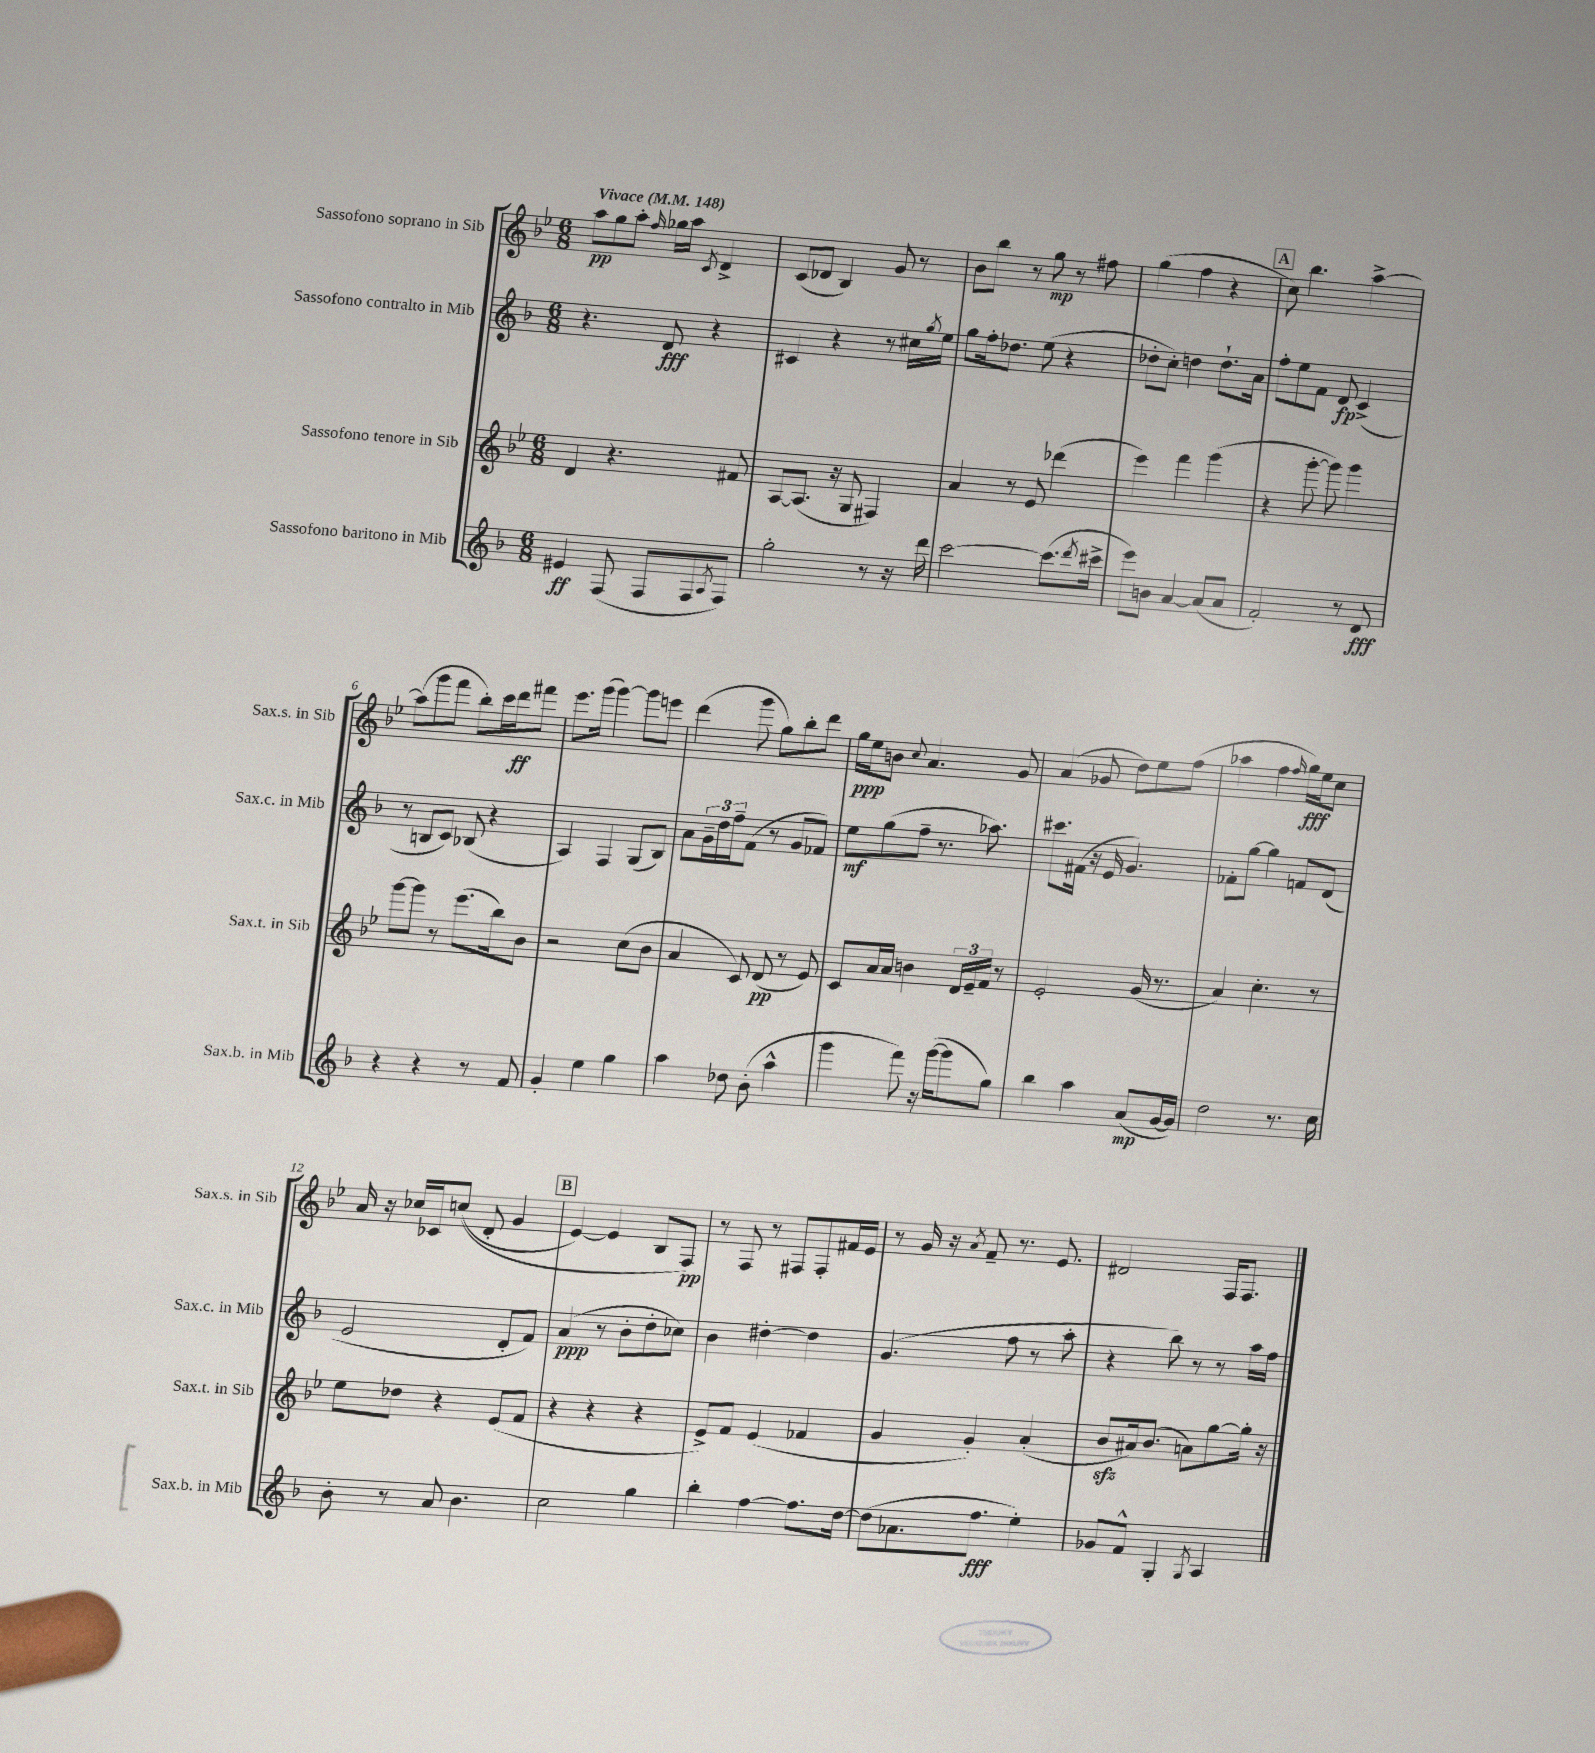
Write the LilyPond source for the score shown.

<<
\new StaffGroup <<
\new Staff = "s0" \with { instrumentName = "Sassofono soprano in Sib" shortInstrumentName = "Sax.s. in Sib" } {
    \clef treble \key bes \major \numericTimeSignature \time 6/8 \tempo "Vivace" 4 = 148
    a''8\pp g''8 a''8-. \grace { f''16 } ges''16 a''16 \acciaccatura { c'8 } d'4-> |
    c'8( des'8 bes4) g'8 r8 |
    bes'8 bes''8 r8 g''8\mp r8 fis''8 |
    g''4( f''4 r4 |
    \mark \markup { \box "A" } c''8) bes''4. a''4~-> |
    a''8( g'''8 f'''8 bes''8-.) c'''16 d'''16\ff fis'''8 |
    ees'''8. g'''16( g'''4~) g'''8 e'''8 |
    d'''4( g'''8 g''8) bes''8-. d'''8 |
    g''16\ppp ees''16 b'8 \appoggiatura { c''8 } a'4. g'8 |
    a'4( ges'8 d''8) ees''8 f''8( |
    aes''4 f''4 \grace { f''16 } g''16\fff) ees''16 c''8 |
    a'16 r16 ces''16 ces'16 c''8(\( d'8-. g'4 |
    \mark \markup { \box "B" } ees'4~) ees'4 bes8 f8\pp\) |
    r8 f8 r8 fis8 fis8-. fis'16 ees'16 |
    r8 g'16 r16 \acciaccatura { a'8 } f'8-- r8. ees'8. |
    dis'2 f16 f8. \bar "|." |
}
\new Staff = "s1" \with { instrumentName = "Sassofono contralto in Mib" shortInstrumentName = "Sax.c. in Mib" } {
    \clef treble \key f \major \numericTimeSignature \time 6/8
    r4. d'8\fff r4 |
    cis'4 r4 r8 cis''16 \acciaccatura { g''8 } e''16 |
    g''8 f''16-. des''8. e''8( r4 |
    des''8-. c''8-.) d''4 d''8.-! a'16 |
    \mark \markup { \box "A" } f''8-. e''8 f'8 d'8\fp c'4->( |
    r8 b8 c'8) bes8( r4 |
    a4) f4 g8( bes8) |
    a'8 \tuplet 3/2 { g'16-- d''16 f''16-- } f'8( r8 g'8 fes'8) |
    e''8\mf g''8( f''8-- r8. aes''8.) |
    cis'''8. fis'16( r16 e'16 g'4.) |
    fes'8-. g''8~ g''4 f'8 d'8( |
    e'2 d'8-. f'8) |
    \mark \markup { \box "B" } a'4\ppp( r8 bes'8-. d''8-. ces''8) |
    bes'4 dis''4~-. dis''4 |
    g'4.( f''8 r8 a''8-. |
    r4 bes''8) r8 r8 a''16 f''16 \bar "|." |
}
\new Staff = "s2" \with { instrumentName = "Sassofono tenore in Sib" shortInstrumentName = "Sax.t. in Sib" } {
    \clef treble \key bes \major \numericTimeSignature \time 6/8
    d'4 r4. fis'8 |
    a8~ a8.( r16 g8 fis4) |
    a'4 r8 ees'8 des'''4( |
    ees'''4) f'''4 g'''4( |
    \mark \markup { \box "A" } r4 g'''8~-. g'''8) g'''4 |
    g'''8~ g'''8 r8 ees'''8.( bes''16) bes'8 |
    r2 c''8( bes'8 |
    a'4 c'8) d'8\pp( r8 ees'8) |
    c'8 a'16 a'16 b'4 \tuplet 3/2 { d'16 ees'16-- f'16 } r8 |
    ees'2-. g'16( r8. |
    a'4) c''4.-. r8 |
    ees''8 des''8 r4 ees'8( f'8 |
    \mark \markup { \box "B" } r4 r4 r4 |
    ees'8->) f'8 ees'4( fes'4 |
    g'4 g'4-.) a'4-.( |
    bes'8\sfz ais'16) bes'8.( a'8) g''8~ g''16-. r16 \bar "|." |
}
\new Staff = "s3" \with { instrumentName = "Sassofono baritono in Mib" shortInstrumentName = "Sax.b. in Mib" } {
    \clef treble \key f \major \numericTimeSignature \time 6/8
    eis'4\ff f8( f8 f8 \acciaccatura { a8 } f8) |
    g''2-. r8 r16 d'''16 |
    c'''2~ c'''8.( \acciaccatura { d'''8 } cis'''16-> |
    e'''8) b'8 a'4~ a'8( a'8 |
    \mark \markup { \box "A" } f'2-.) r8 d'8\fff |
    r4 r4 r8 f'8 |
    g'4-. e''4 g''4 |
    a''4 des''8 bes'8-.( a''4-^ |
    g'''4 f'''8) r16 g'''16~( g'''8 g''8) |
    bes''4 a''4 a'8\mp( g'16~ g'16) |
    d''2 r8. c''16 |
    bes'8-. r8 a'8 bes'4. |
    \mark \markup { \box "B" } c''2 g''4 |
    bes''4-. f''4~ f''8. d''16~ |
    d''8( aes'8. f''8.\fff e''4-.) |
    ges'8 f'8-^ g4-. \acciaccatura { g8 } a4 \bar "|." |
}
>>
>>
